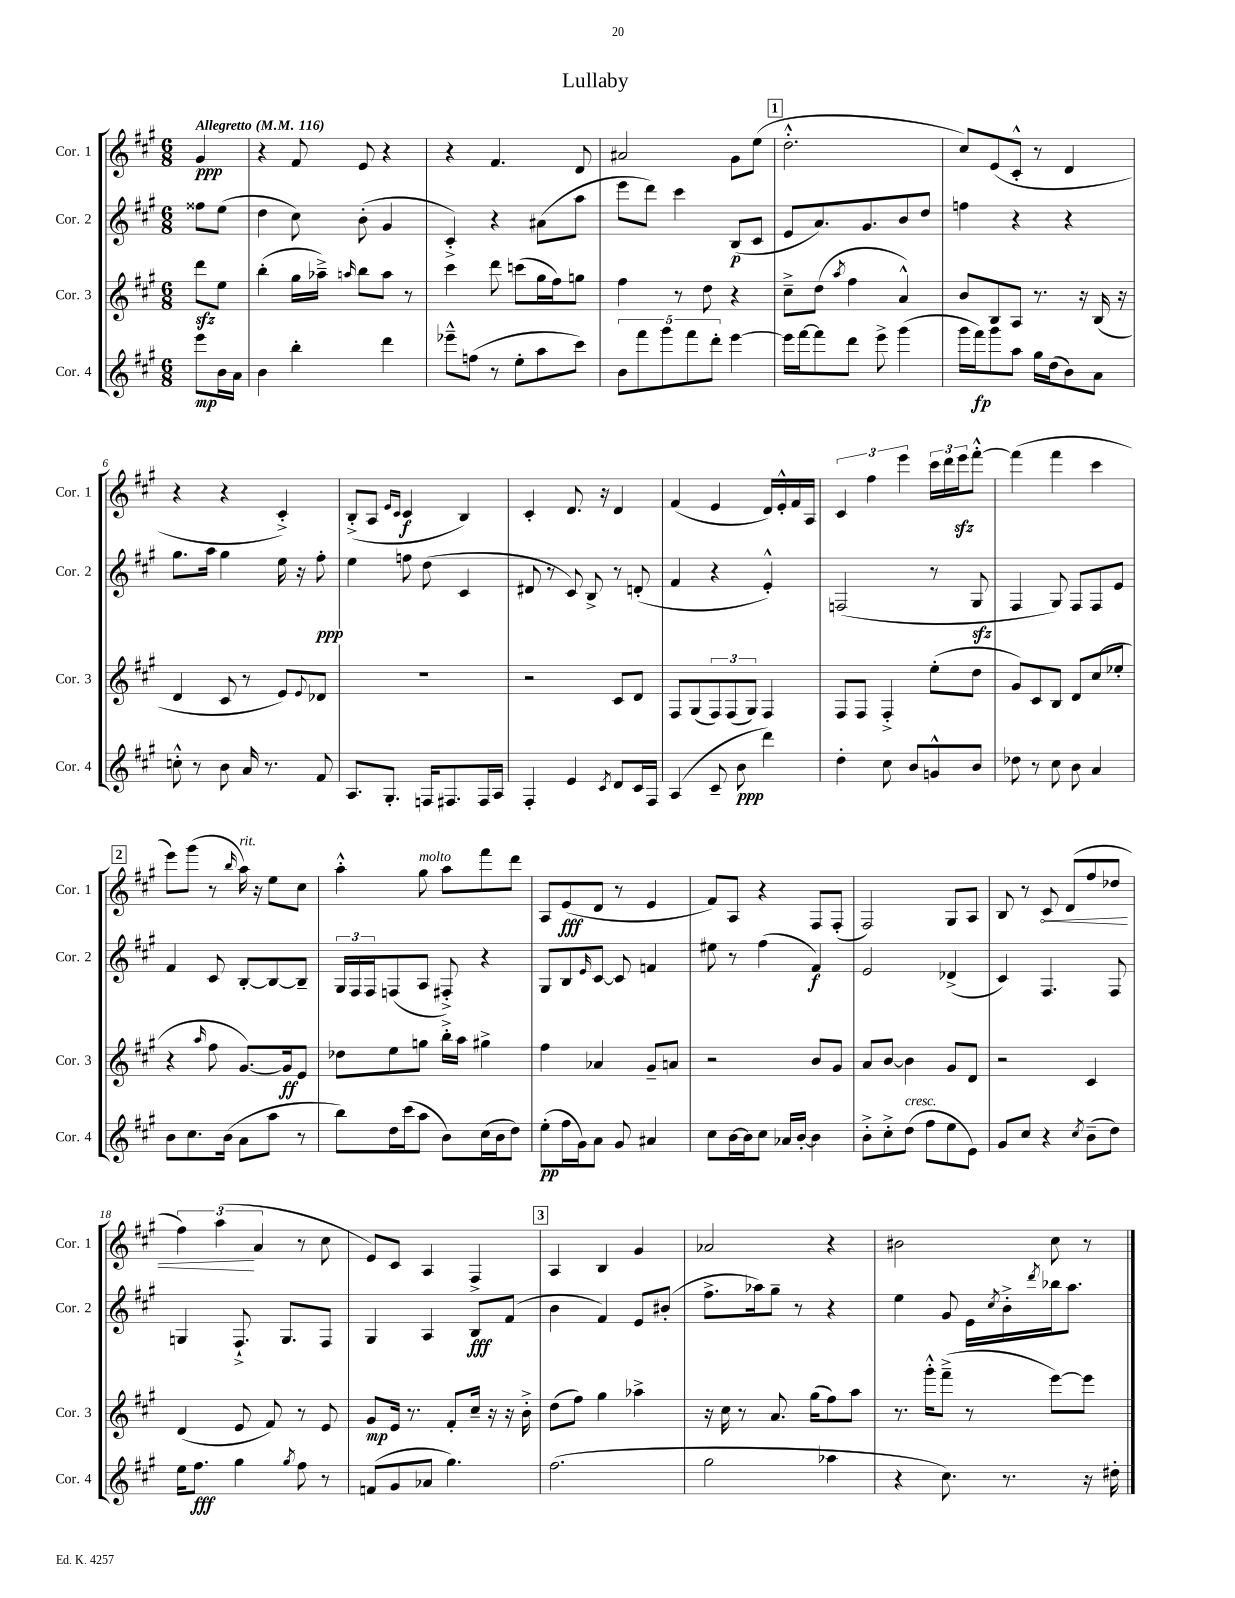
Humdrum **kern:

**kern	**kern	**kern	**kern
*staff4	*staff3	*staff2	*staff1
*clefG2	*clefG2	*clefG2	*clefG2
*k[f#c#g#]	*k[f#c#g#]	*k[f#c#g#]	*k[f#c#g#]
*M6/8	*M6/8	*M6/8	*M6/8
*MM116	*MM116	*MM116	*MM116
8eee	8ddd	8ff##	4g#
16b	8ee	(8ee	.
16a	.	.	.
=	=	=	=
4b	(4bb'	4dd	4r
4bb'	16gg#	8cc#)	8f#
.	16aa-~^)	.	.
.	16qqaa	.	.
.	8bb	(8b'	8e
4ddd	8aa	4g#	4r
.	8r	.	.
=	=	=	=
8eee-~^^	4ccc#	4c#'^)	4r
(8ff	.	.	.
8r	8ddd	4r	4.f#
8ee'	(8ccc	.	.
8aa	16gg#	(8a#	.
.	16ff#)	.	.
8ccc#)	8gg	8aa	8d
=	=	=	=
10b	4ff#	8eee	2a#
10fff#	.	.	.
.	.	8ddd)	.
10ggg#	.	.	.
.	8r	4ccc#	.
10fff#	.	.	.
.	8dd	.	.
10ddd'	.	.	.
[4eee	4r	(8B	8g#
.	.	8c#	(8ee
=	=	=	=
16eee]	8cc#~^	8e	2.dd'^^
[16fff#	.	.	.
8fff#]	(8dd	8.a)	.
.	8qaa	.	.
8ddd	4ff#	.	.
.	.	8.g#	.
8eee^	.	.	.
(4ggg#	4a^^)	8b	.
.	.	8dd	.
=	=	=	=
16ggg#	8b	4ff	8cc#)
16fff#)	.	.	.
8ggg#	8B	.	(8e
8aa	8A	4r	8c#'^^
16gg#	8.r	.	8r
(16dd	.	.	.
8b)	.	4r	4d
.	16r	.	.
8a	(16B	.	.
.	16r	.	.
=	=	=	=
8cc'^^	4d	8.gg#	4r
8r	.	.	.
.	.	16aa	.
8b	8c#	4gg#	4r
16a	8r	.	.
8.r	.	.	.
.	8e)	16ee	4c#'^)
.	.	16r	.
.	8qqe	.	.
8f#	8d-	8ff#'	.
=	=	=	=
8.A	2.r	4ee	(8B'^
.	.	.	8A
8.G#'	.	.	.
.	.	.	16qqe
.	.	.	16qqc#
.	.	8ff	4c#
16F	.	(8dd	.
8.F#	.	.	.
.	.	4c#	4B)
16F#	.	.	.
16A	.	.	.
=	=	=	=
4F#'	2r	8d#	4c#'
.	.	8r	.
4e	.	8c#)	8.d
.	.	8B^	.
.	.	.	16r
8qc#	.	.	.
8d	8c#	8r	4d
16c#	8d	(8d'	.
16F#	.	.	.
=	=	=	=
(4A	8F#	4f#	(4f#
.	(8G#	.	.
8c#~	12F#)	4r	4e
.	(12F#	.	.
8b	.	.	.
.	12G#)	.	.
4ddd)	4F#	4e'^^)	16d)
.	.	.	16e'^^
.	.	.	16f#
.	.	.	16A
=	=	=	=
4dd'	8F#	(2F	6c#
.	8F#	.	.
.	.	.	6ff#
8cc#	4F#'^	.	.
.	.	.	6eee
8b	.	.	.
8g^^	(8ee'	8r	24ccc#
.	.	.	24ddd
.	.	.	24eee
8b	8dd	8G#	[8fff#'^^
=	=	=	=
8dd-	8g#)	4F#	(4fff#]
8r	8c#	.	.
8cc#	8B	8G#)	4fff#
8b	8d	8F#	.
4a	(8cc#	8F#	4ccc#
.	8ee-'	8e	.
=	=	=	=
8b	4r	4f#	8eee)
8.cc#	.	.	(8ggg#
.	16qqaa	.	.
.	8ff#	8c#	8r
(16b	.	.	.
.	.	.	16qqbb
8a	[8.g#)	[8B'	16aa)
.	.	.	16r
8aa	.	8B_	8ee
.	16g#]	.	.
8r	8e	8B~]	8cc#
=	=	=	=
8bb)	8dd-	24G#	4aa'^^
.	.	24F#	.
.	.	24F#	.
16dd	8ee	(8F	.
(16ccc#	.	.	.
8aa	8gg	8A	8gg#
8b)	16bb'^	8F#'^)	8aa
.	16aa	.	.
(16cc#	4gg#^	4r	8fff#
16b	.	.	.
8dd)	.	.	8ddd
=	=	=	=
(8ee'	4ff#	8G#	8A
16ff#	.	8B	(8e
16g#)	.	.	.
.	.	16qqe	.
8a	4a-	[8c#	8d
8g#	.	8c#]	8r
4a#	8g#~	4f	4e
.	8a	.	.
=	=	=	=
8cc#	2r	8ee#	8f#)
[16b	.	8r	8A
16b]	.	.	.
8cc#	.	(4ff#	4r
16a-	.	.	.
[16b'	.	.	.
4b]	8b	4f#)	8F#
.	8g#	.	(8F#'
=	=	=	=
8b'^	8a	2e	2F#)
8cc#'^	[8b	.	.
(8dd	4b]	.	.
8ff#	.	.	.
8ee	8g#	(4d-^	8G#
8e)	8d	.	8A
=	=	=	=
8g#	2r	4c#)	8B
8cc#	.	.	8r
4r	.	4.F#	8c#
.	.	.	(8d
8qcc#	.	.	.
(8b~	4c#	.	8ff#
8dd)	.	8F#	8dd-
=	=	=	=
16ee	(4d	4G	6ff#)
8.ff#	.	.	.
.	.	.	(6aa
4gg#	8e	8.F#`^	.
.	.	.	6a
.	8f#)	.	.
.	.	8.G	.
8qgg#	.	.	.
8ff#	8r	.	8r
8r	8e	8F#	8cc#
=	=	=	=
(8f	8g#	4G#	8e)
8g#	16e	.	8c#
.	8.r	.	.
8a-	.	4A	4A
4.gg#)	8f#'	.	.
.	16cc#~	8B	4F#^
.	16r	.	.
.	16r	(8f#	.
.	16b'^	.	.
=	=	=	=
(2.ff#	(8dd	4b	4A
.	8ff#)	.	.
.	4gg#	4f#)	4B
.	4aa-^	8e	4g#
.	.	(8b#'	.
=	=	=	=
2gg#	16r	8.ff#^	2a-
.	16cc#	.	.
.	8r	.	.
.	.	16aa-)	.
.	8.a	8gg#~	.
.	.	8r	.
.	(16gg#	.	.
4aa-	8ff#)	4r	4r
.	8aa	.	.
=	=	=	=
4r	8.r	4ee	2b#
.	16ggg#'^^	.	.
8.cc#)	(8fff#~^	8g#	.
.	8r	16e	.
.	.	8qcc#	.
8.r	.	16b'^	.
.	.	8qddd	.
.	[8eee)	16bb-	8cc#
.	.	8.aa	.
16r	8eee]	.	8r
16dd#'	.	.	.
==	==	==	==
*-	*-	*-	*-
